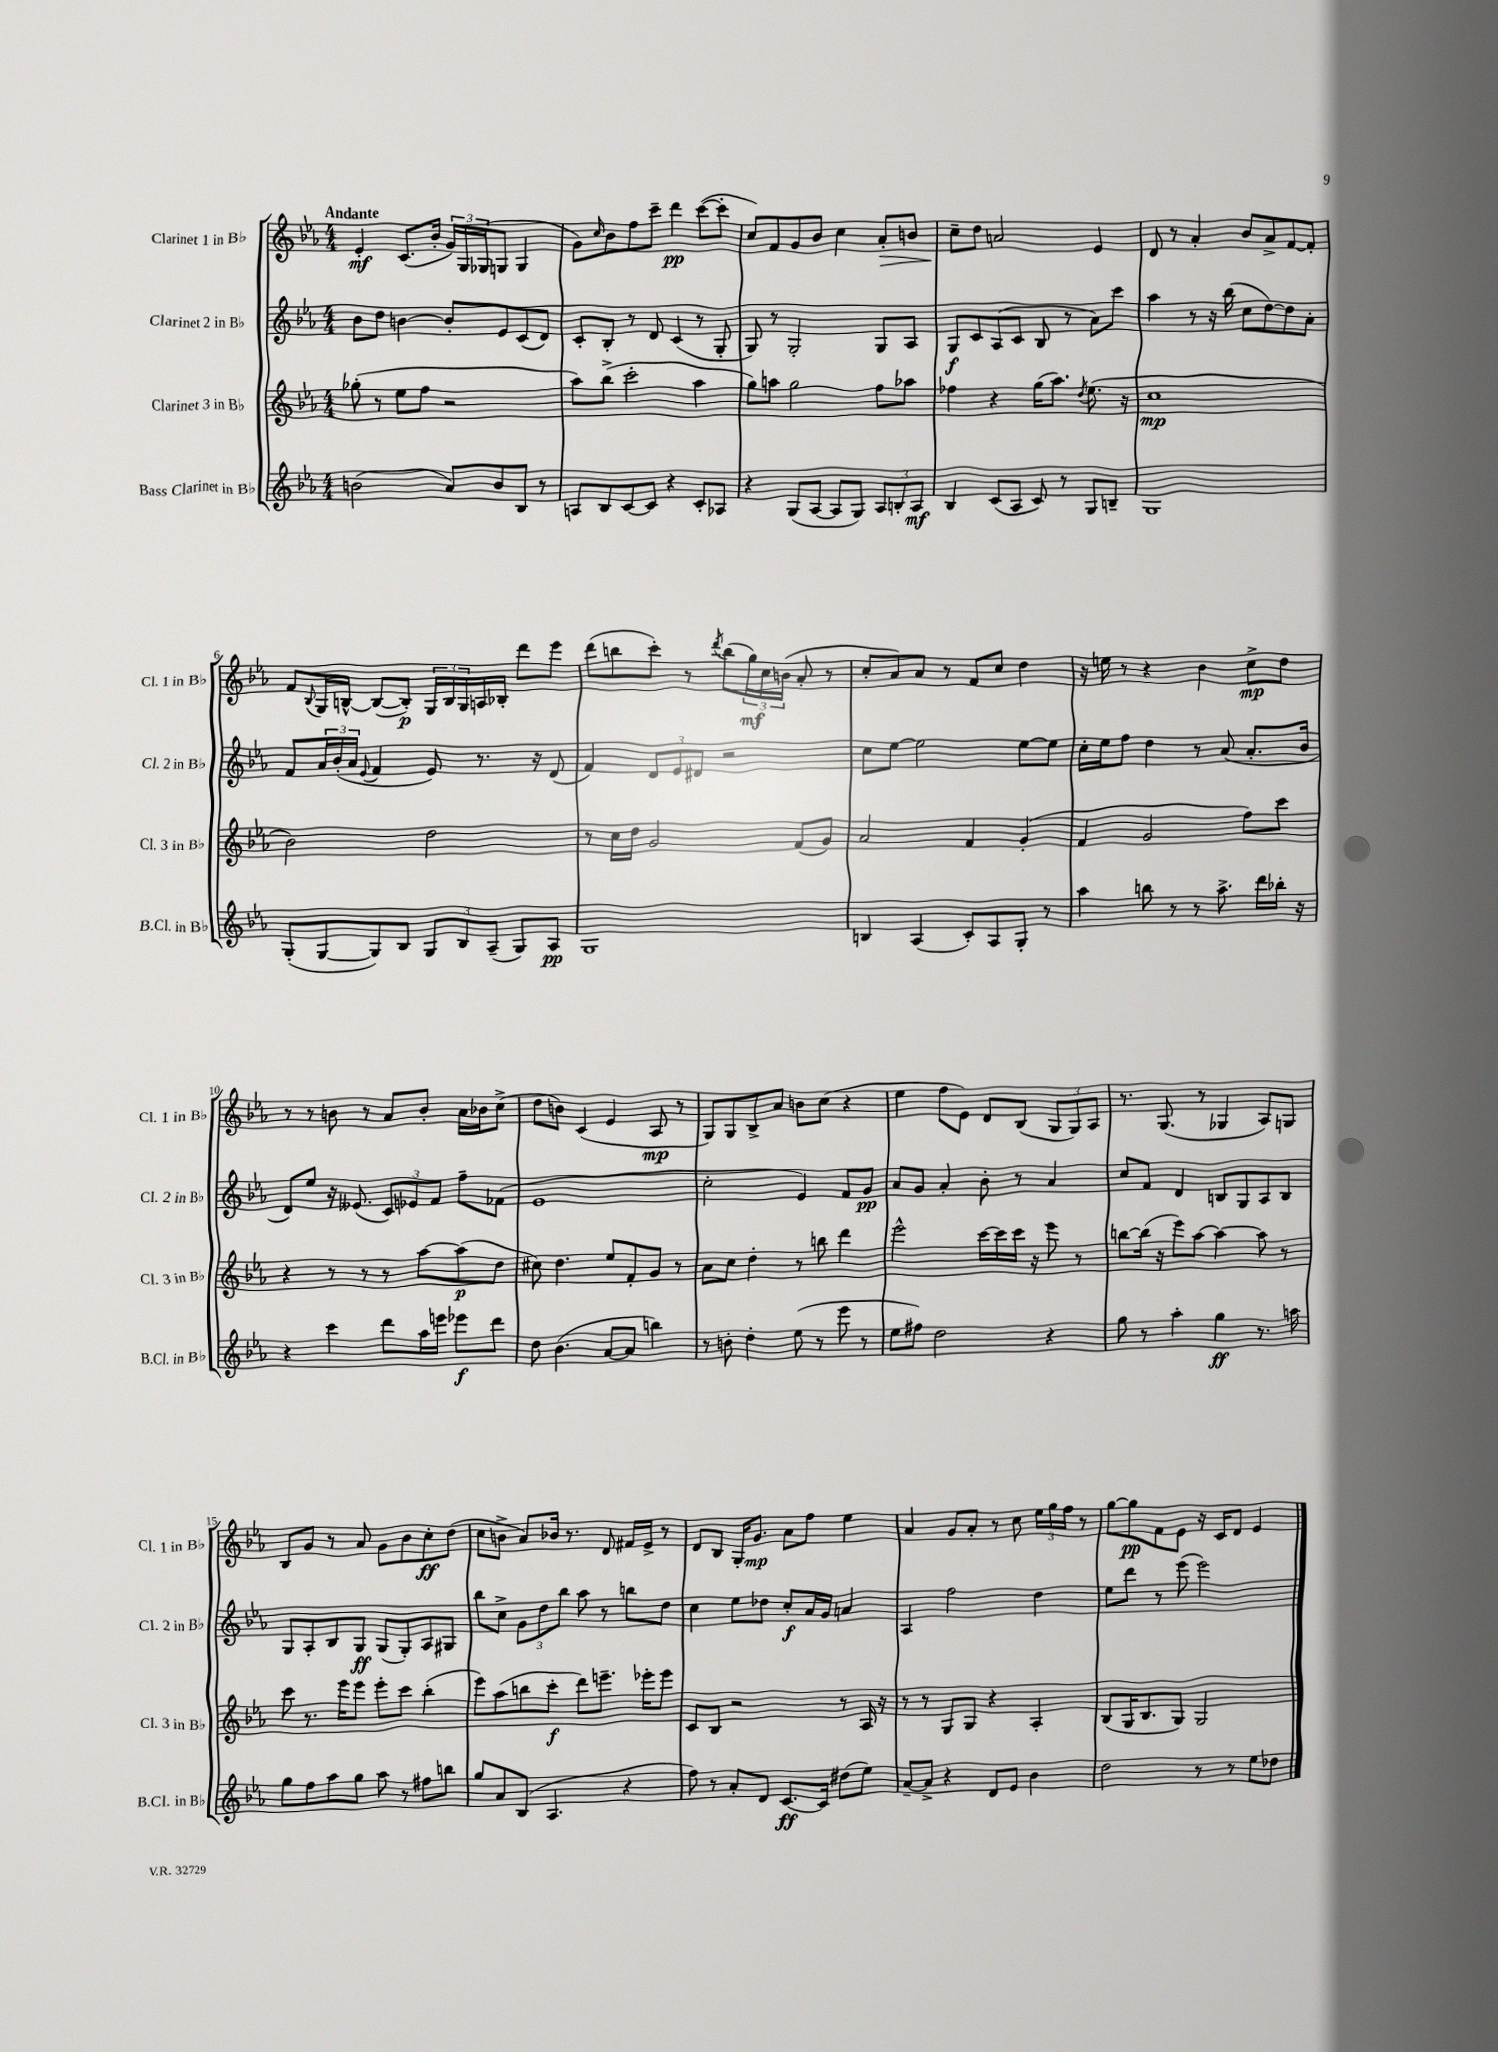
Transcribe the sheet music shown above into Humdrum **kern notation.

**kern	**kern	**kern	**kern
*staff4	*staff3	*staff2	*staff1
*clefG2	*clefG2	*clefG2	*clefG2
*k[b-e-a-]	*k[b-e-a-]	*k[b-e-a-]	*k[b-e-a-]
*M4/4	*M4/4	*M4/4	*M4/4
(2b\	(8gg-'\	8b-\L	4e-'/
.	8r	8dd\J	.
.	8ee-\L	[4b\	(8.c/L
.	8ff\J	.	.
.	.	.	16b-'/Jk
8a-/L)	2r	8b'/]L	24g/LL)
.	.	.	24G/
.	.	.	(24G-/J
8b/	.	8e-/	8G/J
8B-/J	.	(8c/	4G/
8r	.	8d/J)	.
=	=	=	=
8A/L	8aa-\L)	8c'/L	8g\L)
.	.	.	16qqcc/
8B-/	(8bb-^\J	8B-'/J	8b-\
[8c/	2ccc'\	8r	8ff\
8c/]J	.	8d/	8ccc~\J
4r	.	(4c/	4ddd\
8c'/L	4aa-\	8r	([8ccc\L
8A-/J	.	8G'/	8ccc'\]J
=	=	=	=
4r	8gg\L)	8G/)	8cc/L)
.	8aa\J	8r	8f/
(8G/L	2gg\	2G'/	8g/
[8A-/J	.	.	8b-/J
8A-/]L	.	.	4cc\
8G/J)	.	.	.
12A-/L	8ff\L	8G/L	8a-'/L
12B'/	.	.	.
.	8aa-\J	8A-/J	8b/J
12A-/J	.	.	.
=	=	=	=
4B-/	4ff-\	8G/L	8cc~\L
.	.	8c/	8dd\J
(8c/L	4r	(8A-/	2a/
8A-/J	.	8c/J	.
8c/)	(16gg\LK	8B-/	.
.	8.aa-\J)	.	.
8r	.	8r	.
.	8qdd/	.	.
8G/L	(8.ee-\	8a-\L)	4e-/
8B~/J	.	8ccc\J	.
.	16r	.	.
=	=	=	=
1G	1cc	4aa-\	8d/
.	.	.	8r
.	.	8r	4a-'/
.	.	16r	.
.	.	(16bb-\	.
.	.	8cc\L	8b-/L
.	.	[8dd\)	8a-^/
.	.	8dd\]	[8f/
.	.	8a-'\J	8f'/]J
=	=	=	=
(8G'/L	2b-\)	8f/L	8f/L
.	.	.	8qqB-/
[8G/	.	24a-/L	16G/L
.	.	(24b-'/	.
.	.	.	[16B^^/JJ
.	.	24a-/JJ	.
.	.	8qqe-/	.
8G/])	.	4f/	(8B/_L
8B-/J	.	.	8B'/]J)
12G/L	2dd\	8e-/)	24G/LL
.	.	.	24B/
12B-/	.	.	24G/
.	.	8.r	16A/
(12A-~/J	.	.	.
.	.	.	16B-'/JJ
8G/L)	.	.	8ddd\L
.	.	16r	.
8A-/J	.	(8d/	8eee-\J
=	=	=	=
1G	8r	4f/)	(8ddd\L
.	16cc\LL	.	8bb\
.	16dd\JJ	.	.
.	2g/	12d/L	8ccc'\J)
.	.	12e-/	.
.	.	.	8r
.	.	12d#/J	.
.	.	.	8qddd/
.	.	2r	(8bb\L
.	.	.	24gg\L)
.	.	.	24cc\
.	.	.	(24b\JJ
.	(8f/L	.	8a-'/
.	8g/J)	.	8r
=	=	=	=
4B/	2a-/	8cc\L	8cc'/L
.	.	[8ee-\J	8a-/)
(4A-/	.	2ee-\]	8a-/J
.	.	.	8r
8c'/L)	4f/	.	8f/L
8A-/	.	.	8cc/J
8G'/J	(4g'/	[8ee-\L	4dd\
8r	.	8ee-\]J	.
=	=	=	=
4aa-\	4f/	16cc'\LL	16r
.	.	16ee-\J	16ee\
.	.	8ff\J	8r
8bb\	2g/	4dd\	4r
8r	.	.	.
8r	.	8r	4b-\
8.aa-^\	.	(8a-/	.
.	8ff\L)	8.a-'/L	8cc^\L
16ddd\LL	.	.	.
16bb-'\JJ	8ccc\J	.	8dd\J
16r	.	16b-/Jk	.
=	=	=	=
4r	4r	8d/L)	8r
.	.	8ee-/J	8r
4ccc\	8r	16r	8b\
.	.	(8.e--/	.
.	8r	.	8r
8ddd\L	8r	12c/L)	8a-/L
.	.	12e-/	.
16aa-\L	[8aa-\L	.	8b'/J
.	.	12f/J	.
16eee\JJ	.	.	.
8eee-\L	(8aa-\]	8ff~\L	16a-\LL
.	.	.	16b-\J
8ddd\J	8dd\J	(8f-\J	(8cc^\J
=	=	=	=
8dd\	8cc#\)	1e-	8dd\L
(4.b-\	4.dd\	.	8b\J)
.	.	.	(4c/
[8a-/L	8ee-/L	.	4e-/
8a-/]J	8f'/	.	.
4bb\)	8g/J	.	8A-/
.	8r	.	8r
=	=	=	=
8r	8a-\L	2cc'\	8G/L)
8b'\	8cc\J	.	8G/
4dd'\	4dd'\	.	8B-^/
.	.	.	8a-/J
(8ee-\	8r	4e-/)	8b\L
8r	8bb\	.	(8cc\J
8eee-\	4ddd\	8f/L	4r
8r	.	8g/J	.
=	=	=	=
8ee-\L	2eee-^^\	8a-/L	4ee-\
8ff#\J)	.	8g/J	.
2dd\	.	4a-'/	8ff\L
.	.	.	8e-\J)
.	[16ccc\LL	8b-'\	8d/L
.	16ccc\]	.	.
.	16ccc\JJ	8r	(8B-/J
.	16r	.	.
4r	8eee-\	4a-/	12G/L
.	.	.	12G/)
.	8r	.	.
.	.	.	12A-/J
=	=	=	=
8gg\	[8bb\L	8cc/L	8.r
8r	(16bb\]Jk	8f/J	.
.	16r	.	(8.G/
4aa-'\	8eee-\L)	4d/	.
.	[8aa-\J	.	8r
4gg\	4aa-\_	8B/L	4G-/
.	.	8G/	.
8.r	8aa-\]	8A-/	8A-/L)
.	8r	8B/J	8G/J
16aa\	.	.	.
=	=	=	=
8gg\L	8ccc\	8G/L	8B-/L
8ff\	8.r	8A-'/	8g/J
8aa-\	.	8B-/	8r
.	16eee-\LK	.	.
8gg\J	8eee-\J	8G/J	8a-/
8aa-\	8eee-'\L	(8G/L	8g\L
8r	8ccc\J	8G'/)	8b-\
8ff#\L	(4bb-'\	8A-/	8cc'\
8bb\J	.	8G#/J	(8dd\J
=	=	=	=
8gg/L	8eee-\L)	8bb-\L	8cc\L
8a-/	(8aa-\	8cc^\J	8b^\J
(8B-/J	8bb\	12g\L	8a-/L)
.	.	12dd\	.
4.A-/	8ccc'\J	.	16b-/Jk
.	.	12bb-\J	.
.	.	.	8.r
.	8ddd\L)	8aa-\	.
.	8.eee~\J	8r	8d/
4r	.	8bb\L	16f#/LL
.	16eee-'\LK	.	16e-^/JJ
.	8eee-\J	8dd\J	8r
=	=	=	=
8ff\)	8c/L	4cc\	8d/L
8r	8B-/J	.	8B-/J
8a-'/L	2r	8ee-\L	16G'/LK
.	.	.	8.g/J
8d/J	.	8dd-\J	.
[8.c/L	.	8cc'/L	8a-\L
.	.	16a-/L	8ff\J
16c/]Jk	.	16g/JJ	.
(8dd#\L	8r	4a/	4ee-\
8ee-\J)	16A-/	.	.
.	16r	.	.
=	=	=	=
[8a-~/L	8r	4A-/	4a-/
8a-^/]J	8r	.	.
4r	8G/L	2ff\	8g/L
.	8G/J	.	8a-'/J
8d/L	4r	.	8r
8e-/J	.	.	8cc\
4b-\	4A-'/	4dd\	24ee-\LL
.	.	.	24gg\
.	.	.	24ff\JJ
.	.	.	8r
=	=	=	=
2dd\	(8B-/L	8ee-\L	[8gg\L
.	16G/K	8ddd\J	8gg\]
.	8.B-/	.	.
.	.	8r	8f\
.	8G/J)	(8eee-\	8e-\J
8r	2G/	2eee-\)	16r
.	.	.	16c/LK
8r	.	.	8d/J
8ee-\L	.	.	4e-/
8dd-\J	.	.	.
==	==	==	==
*-	*-	*-	*-
